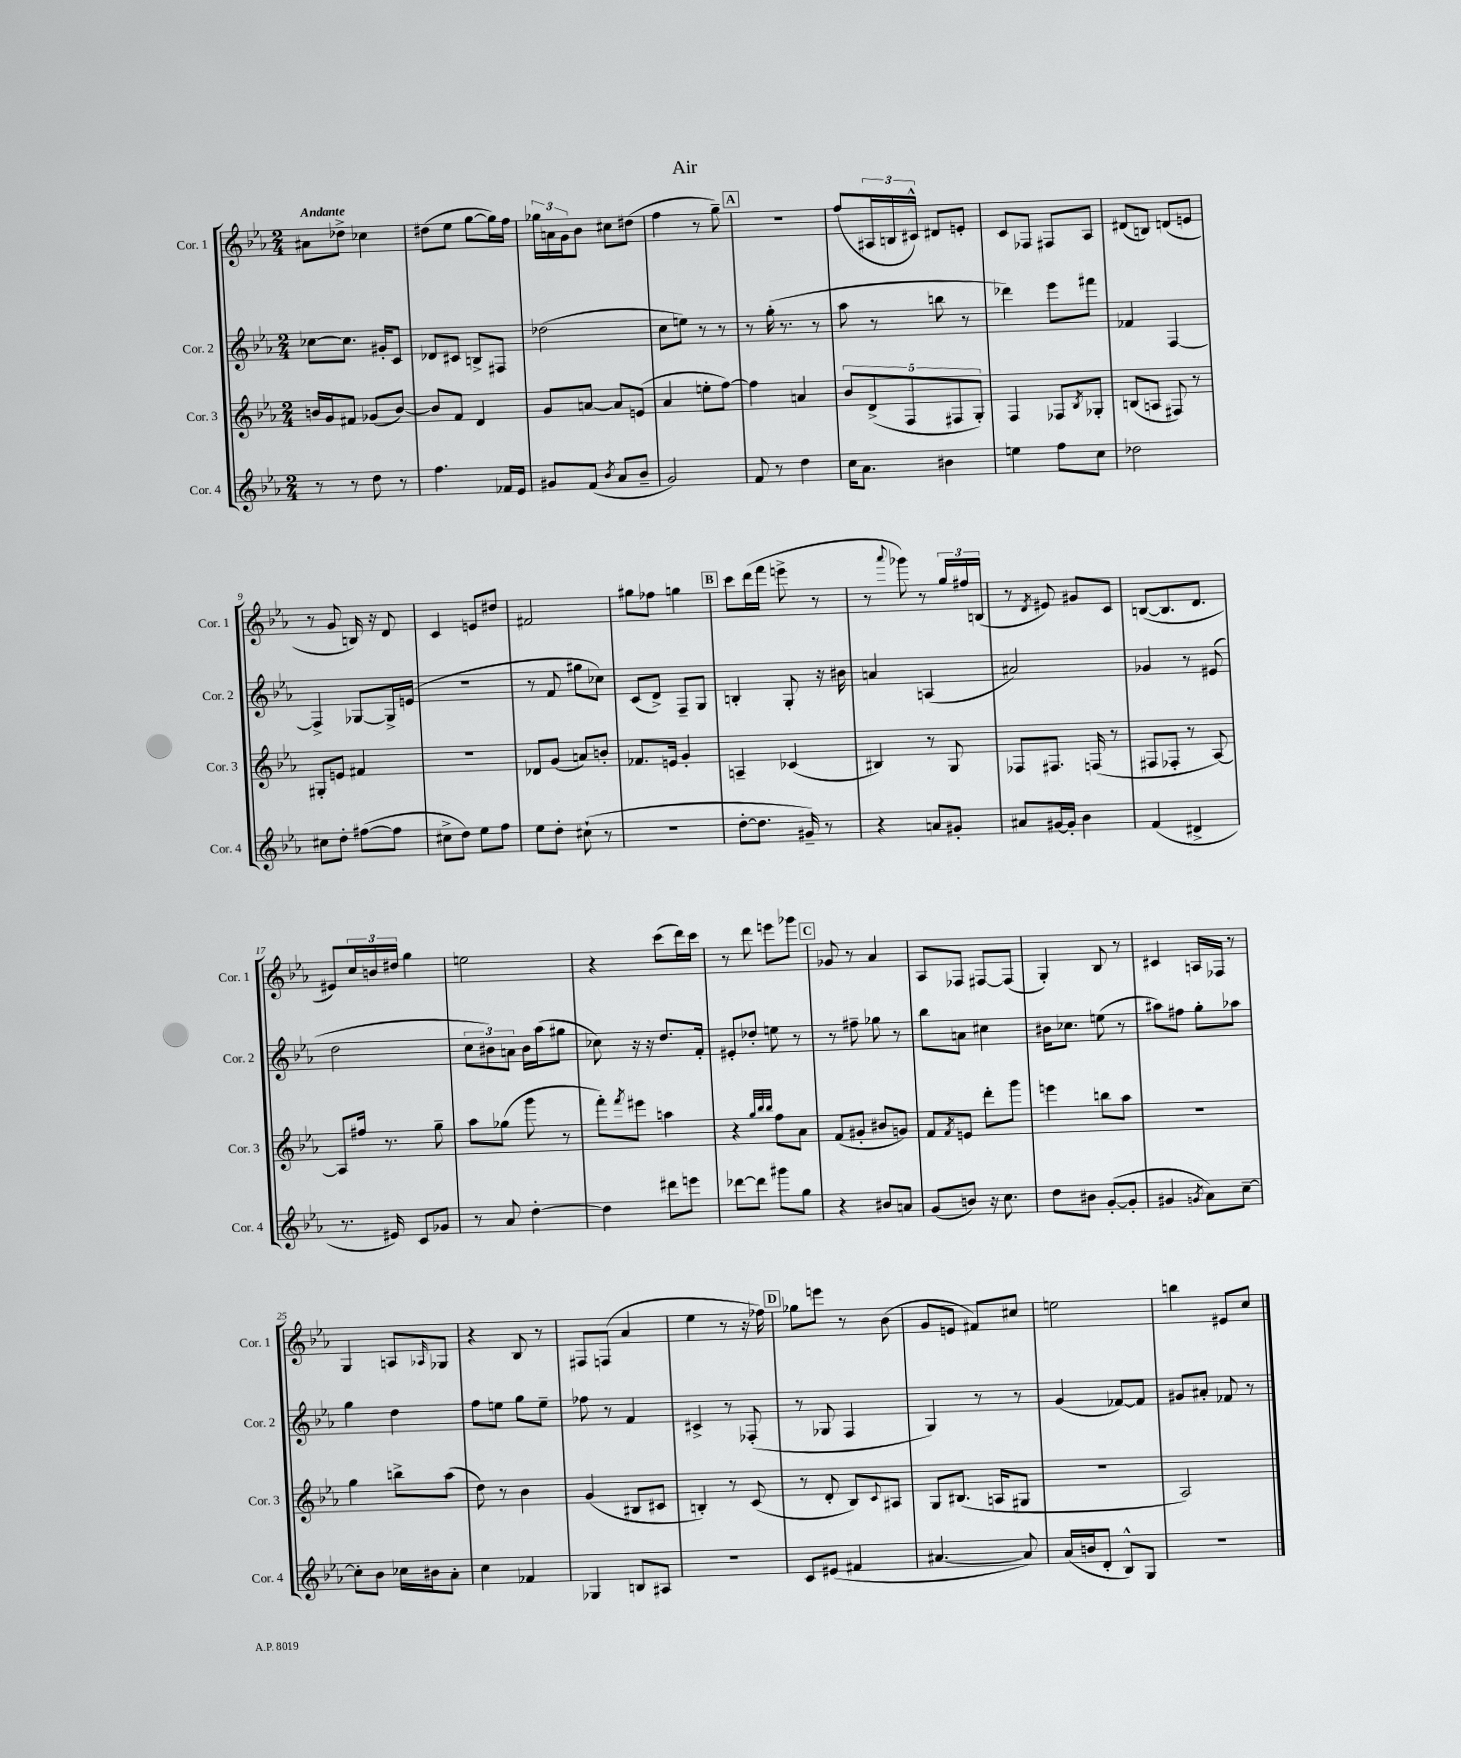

**kern	**kern	**kern	**kern
*staff4	*staff3	*staff2	*staff1
*clefG2	*clefG2	*clefG2	*clefG2
*k[b-e-a-]	*k[b-e-a-]	*k[b-e-a-]	*k[b-e-a-]
*M2/4	*M2/4	*M2/4	*M2/4
8r	16b	[8cc-	8a#
.	16g	.	.
8r	8f#	8.cc-]	8dd-^
8dd	(8g-	.	4cc-
.	.	16g#'	.
8r	[8b)	8c	.
=	=	=	=
4.ff	8b]	8d-	(8dd#
.	8f	8c#	8ee-
.	4d	8B^	[8gg
16f-	.	8F#	16gg])
16e-	.	.	16ff
=	=	=	=
8g#	8g	(2dd-	24gg-
.	.	.	24a
.	.	.	24g
(8f	[8a	.	8b-
8qb-	.	.	.
8a-	8a]	.	8cc#
8b-~	(8e	.	(8dd#
=	=	=	=
2g)	4a-	8cc	4ff
.	.	8ee)	.
.	8ee'	8r	8r
.	[8ff)	8r	8gg~)
=	=	=	=
8f	4ff]	8r	2r
8r	.	(16gg'	.
.	.	8.r	.
4dd	4a	.	.
.	.	8r	.
=	=	=	=
16cc	10b-	8aa-	(8ff
8.a-	.	.	.
.	(10d^	.	.
.	.	8r	24A#
.	.	.	24B
.	10F	.	.
.	.	.	24c#^^)
4b#	.	8bb	8d#
.	10F#	.	.
.	.	8r	8e'
.	10G')	.	.
=	=	=	=
4ee	4F	4ddd-)	8c
.	.	.	8F-
8ff	8F-	8eee-	8F#
.	8qB-	.	.
8cc	8G-'	8fff#	8A-
=	=	=	=
2dd-	(8B	4f-	(8d#
.	8A	.	8B)
.	8F#)	[4F	(8d
.	8r	.	8e
=	=	=	=
8cc#	8G#'	4F^]	8r
8dd'	8e	.	8g
([8ff#	4f#	[8G-	16B)
.	.	.	16r
8ff#]	.	16G-^]	8d
.	.	(16e	.
=	=	=	=
8cc#^	2r	2r	4c
8dd)	.	.	.
8ee-	.	.	8e
8ff	.	.	8dd#
=	=	=	=
8ee-	8d-	8r	2f#
8dd'	(8g	8f	.
(8cc#`	8a)	8gg#	.
8r	8b'	8cc-)	.
=	=	=	=
2r	8.f-	(8c	8gg#
.	.	8d^)	8ff-
.	16e	.	.
.	4g'	8F~	4gg
.	.	8G	.
=	=	=	=
[8dd'	4A~	4B'	8ccc
8.dd]	.	.	(16ddd
.	.	.	16fff
.	(4c-	8G'	8eee^
16g#~)	.	.	.
8r	.	16r	8r
.	.	16b#	.
=	=	=	=
4r	4B#)	4a	8r
.	.	.	8qqaaa-
.	.	.	8ggg-)
8a	8r	(4A	8r
8g#'	8G	.	24gg
.	.	.	24ff#
.	.	.	(24B
=	=	=	=
8a#	8F-	2a#)	8r
.	.	.	8qd
[16g#	8.F#	.	8e#)
16g#']	.	.	.
4b-	.	.	8g#
.	(16F	.	.
.	8r	.	8c
=	=	=	=
(4f	8F#	4g-	([8B
.	8F-'	.	8.B]
4d#^	8r	8r	.
.	.	.	8.d
.	[8A-)	(8e#	.
=	=	=	=
8.r	8A-]	2dd	8e#)
.	16ff#	.	24cc
.	.	.	24b
16e#)	8.r	.	.
.	.	.	24dd#
8c	.	.	4gg
8g-	8gg~	.	.
=	=	=	=
8r	8aa-	12cc	2ee
.	.	12b#)	.
8a-	(8gg-	.	.
.	.	12a	.
[4dd'	8ggg	16b#	.
.	.	(16aa-	.
.	8r	8gg#	.
=	=	=	=
4dd]	8fff')	8cc-)	4r
.	8qfff	.	.
.	8eee#	16r	.
.	.	16r	.
8ddd#	4aa	8.dd	(8ccc
8eee	.	.	16ddd)
.	.	16f'	16ccc
=	=	=	=
[8ddd-	4r	8e#'	8r
8ddd-]	.	8dd-'	8ddd
.	32qqgg	.	.
.	32qqbb-	.	.
.	32qqbb-	.	.
8ggg#	8ff	8ee	8eee
8gg	8a-	8r	8ggg-
=	=	=	=
4r	(8f	8r	8g-
.	8g#'	8ff#~	8r
8b#	8b#	8gg-	4a-
8a	8g)	8r	.
=	=	=	=
(8g	8f	8bb-	8A-
.	8qf	.	.
8b)	8e	8a	8F-
16r	8ddd'	4cc#	[8F#
8.cc	.	.	.
.	8ggg	.	(8F#]
=	=	=	=
8dd	4eee	16b#	4G')
.	.	8.cc-	.
8b#	.	.	.
([8g'	8bb	(8ee	8B-
8g']	8aa-	8r	8r
=	=	=	=
4g#	2r	8aa#)	4c#
.	.	8ff#	.
8qg	.	.	.
8a-)	.	8gg'	16A
.	.	.	16F-
[8cc~	.	8aa-	8r
=	=	=	=
8cc']	4gg	4gg	4G
8b-	.	.	.
16cc-	8bb^	4dd	8A
16b#	.	.	.
.	.	.	16qqA-
8a-'	(8aa-	.	8G-
=	=	=	=
4cc	8dd)	8ff	4r
.	8r	8ee	.
4f-	4b-	8gg	8B-
.	.	8ee~	8r
=	=	=	=
4G-	(4g	8ff-	8F#
.	.	8r	(8F
8B	8B#	4f	4a-
8A#	8c#	.	.
=	=	=	=
2r	4B')	4c#^	4ee-
.	8r	8r	8r
.	(8c	(8F-'	16r
.	.	.	16ff-)
=	=	=	=
8c	8r	8r	8gg-
(8e#	8d'	8G-	8eee
4f#	8B-)	4F	8r
.	8qqc	.	.
.	8A#	.	(8b-
=	=	=	=
[4.a#	8G	4G)	8g
.	(8.B#	.	8e
.	.	8r	8f#)
.	16A	.	.
8a#])	8G#	8r	8cc#
=	=	=	=
(16a-	2r	(4g	2ee
16b	.	.	.
8d'	.	.	.
8B-^^)	.	[8f-)	.
8G	.	8f-]	.
=	=	=	=
2r	2A-)	8g#	4bb
.	.	8a#'	.
.	.	8f-	8e#
.	.	8r	8cc
==	==	==	==
*-	*-	*-	*-
